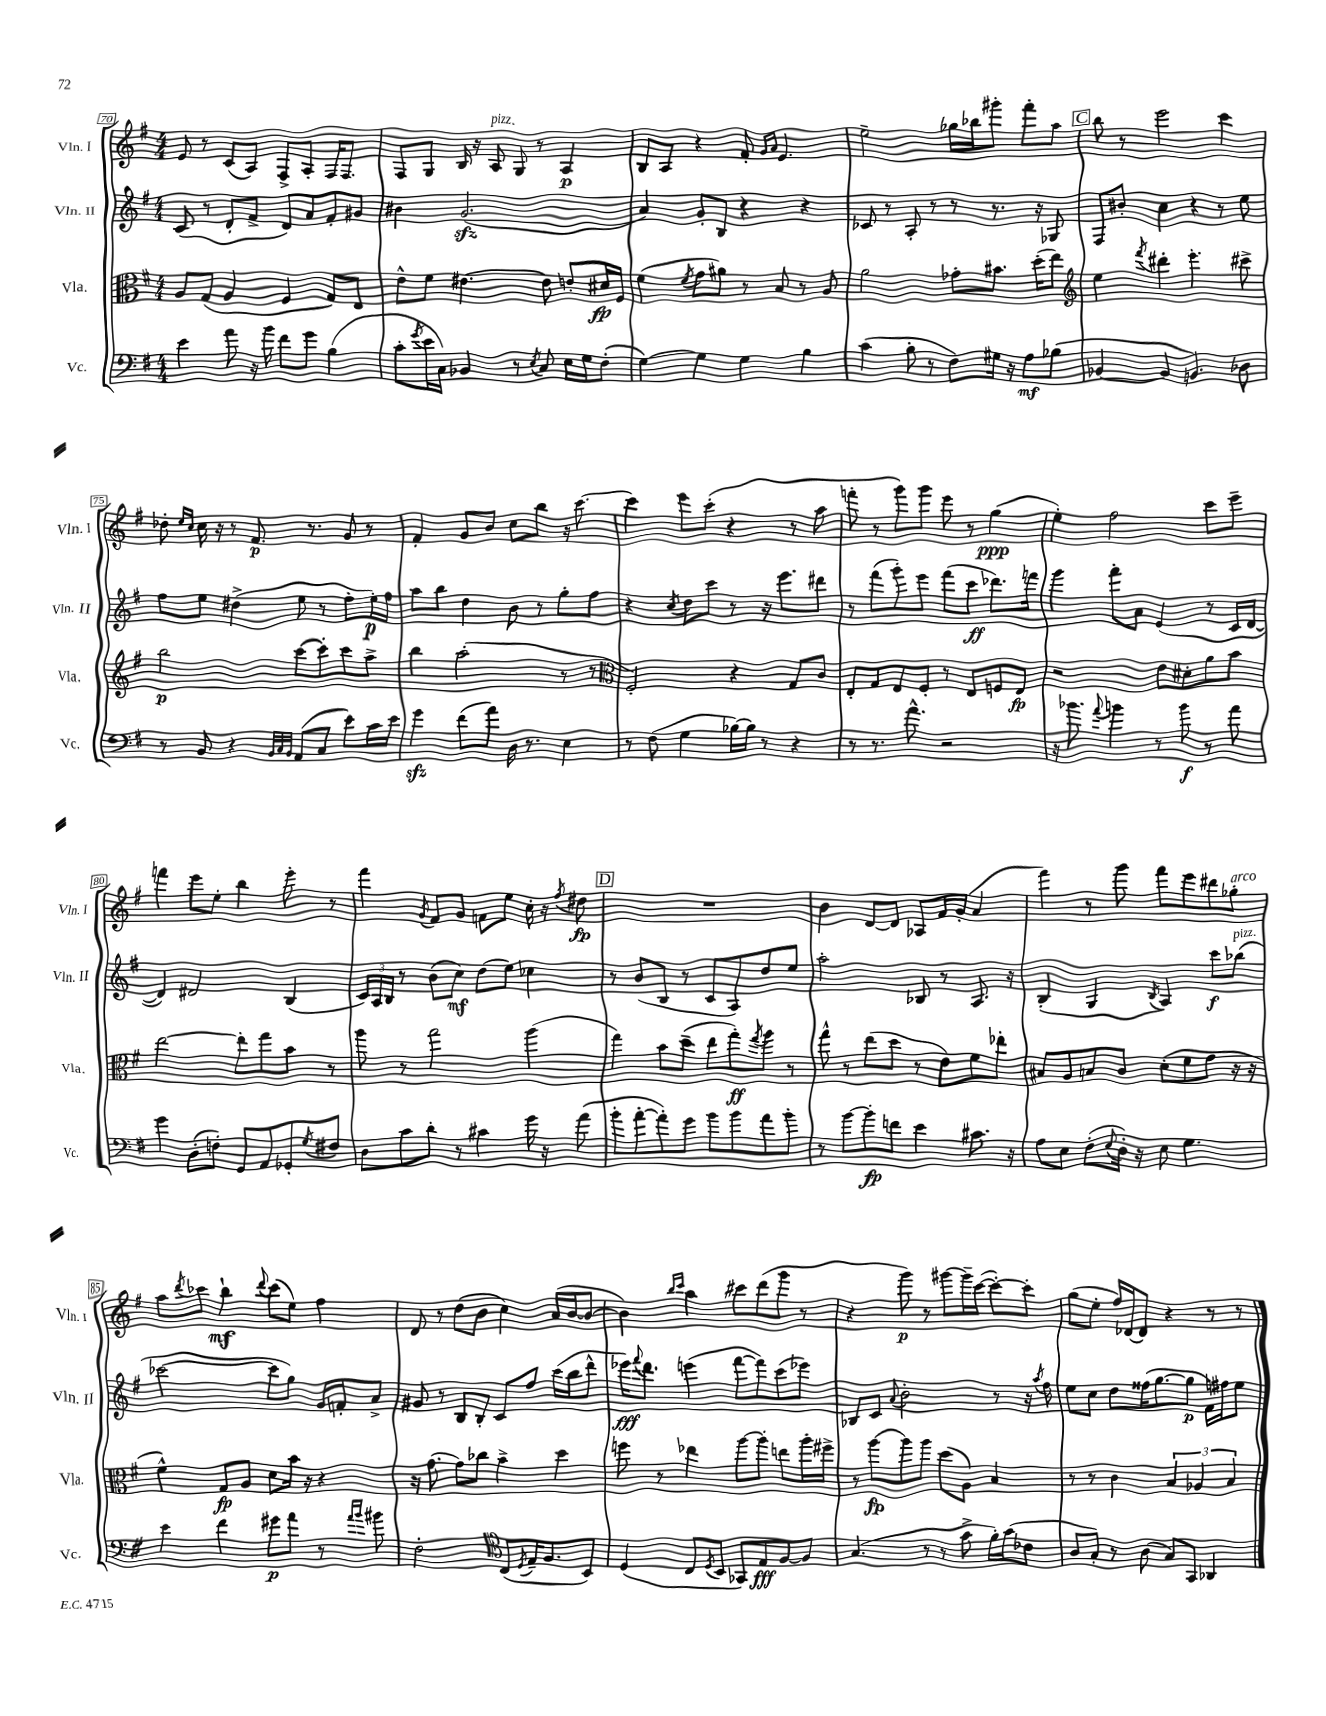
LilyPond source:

<<
\new StaffGroup <<
\new Staff = "s0" \with { instrumentName = "Vln. I" shortInstrumentName = "Vln. I" } {
    \clef treble \key g \major \numericTimeSignature \time 4/4
    e'8 r8 c'8( a8) fis8-> a8-. fis16 fis8. |
    fis8 g8 b16 r16 a8^\markup { \italic "pizz." } g8 r8 a4\p |
    b8 a8 r4 fis'8-. \grace { g'16 a'16 } e'4. |
    e''2-- ges''16 bes''16 gis'''8-. fis'''8-. a''8 |
    \mark \markup { \box "C" } b''8 r8 e'''2 c'''4 |
    des''8-. \grace { e''16 c''16 } c''16 r16 r8 fis'8.\p r8. g'8 r8 |
    fis'4-. g'8 b'8 c''8 b''8 r16 c'''8.~ |
    c'''4 e'''8 c'''8-.( r4 r8 a''8 |
    f'''8-. r8 g'''8) g'''8 e'''8 r8 g''4\ppp( |
    e''4-.) fis''2 c'''8 e'''8-- |
    f'''4 e'''8 e''8-. b''4 e'''8-. r8 |
    fis'''4 \acciaccatura { g'8 } fis'8 g'8 f'8 e''8 c''16-. r16 \acciaccatura { fis''8 } dis''8\fp |
    \mark \markup { \box "D" } R1 |
    b'4 d'8~ d'8 aes8 fis'16 g'16-.( a'4 |
    fis'''4) r8 g'''8 fis'''8 e'''8 dis'''8 ges''8-.^\markup { \italic "arco" } |
    a''8 \acciaccatura { d'''8 } ces'''8 b''4-!\mf \appoggiatura { d'''8 } ces'''8( e''8) fis''4 |
    d'8 r8 d''8( b'8 c''4) a'16( b'16~ b'8~ |
    b'4) \grace { b''16 c'''16 } a''4 cis'''8 d'''8( g'''8 r8 |
    r4 g'''8\p) r8 gis'''8~ gis'''16-- c'''16~( c'''8~-.) c'''8-. |
    g''8( e''8-. fis''16) des'16~ des'8 r4 r8 r8 \bar "|." |
}
\new Staff = "s1" \with { instrumentName = "Vln. II" shortInstrumentName = "Vln. II" } {
    \clef treble \key g \major \numericTimeSignature \time 4/4
    c'8( r8 d'8-. fis'8-> d'8) a'8 fis'8-. gis'8 |
    bis'4 g'2.\sfz( |
    a'4) g'8-. b8 r4 r4 |
    ces'8 r8 a8-. r8 r8 r8. r16 ges8 |
    \mark \markup { \box "C" } fis8 bis'8-. c''4 r4 r8 e''8 |
    fis''8 e''8 dis''4->( e''8 r8 fis''8-. e''16-.\p) fis''16 |
    a''8 b''8 d''4 b'8 r8 g''8-. fis''8 |
    r4 \acciaccatura { c''8 } d''8 c'''8 r8 r16 e'''8. dis'''8 |
    r8 fis'''8( g'''8-.) e'''8 fis'''8( c'''8\ff des'''8.) f'''16 |
    g'''4 fis'''8-. a'8 e'4( r8 c'16 d'16~ |
    d'4) dis'2 b4( |
    \tuplet 3/2 { c'16) a16 b16 } r8 b'8( c''8\mf) d''8( e''8) ces''4 |
    \mark \markup { \box "D" } r8 b'8( b8 r8 c'8 a8) d''8 e''8 |
    a''2-. bes8 r8 a8. r16 |
    b4-.( g4 \acciaccatura { b8 } a4) c'''8\f bes''8^\markup { \italic "pizz." }( |
    ces'''2~ ces'''8 g''8) g'16 f'16-. a'8-> |
    gis'8 r8 b8 b8-. c'8 fis''8 c'''16( b''16 d'''8-^ |
    ees'''16\fff) \appoggiatura { fis'''8 } d'''8. e'''4( fis'''8~ fis'''8) c'''8( ees'''8) |
    bes8 c'8 \appoggiatura { a'8 } b'2-. r8 r16 \acciaccatura { a''8 } fis''16 |
    e''8 c''8 d''8 fisis''16( g''8.~ g''8\p fis'16) fis''16 e''8 \bar "|." |
}
\new Staff = "s2" \with { instrumentName = "Vla." shortInstrumentName = "Vla." } {
    \clef alto \key g \major \numericTimeSignature \time 4/4
    a8 g8( a4 fis4 g8) e8 |
    e'8-^ fis'8 eis'4.~ eis'8 e'8-. dis'16\fp fis16 |
    fis'4( \acciaccatura { fis'8 } g'8 ais'8) r8 b8 r8 a8 |
    a'2 ges'8-. bis'8. d''16-.( e''8) |
    \mark \markup { \box "C" } \clef treble e''4 \acciaccatura { fis'''8 } dis'''4-. e'''4.-. cis'''8-> |
    b''2\p c'''8~ c'''8-. c'''8 a''8-> |
    b''4 a''2-.( r8 r8 |
    \clef alto fis2-.) r4 g8 c'8 |
    e8-. g8 e8 fis8-. r8 e8 f8 e8\fp |
    r2 e'8 dis'8-. a'8 b'8 |
    e''2~ e''8-. g''8 b'8 r8 |
    a''8 r8 g''2 a''4( |
    \mark \markup { \box "D" } g''4) b'8 d''8--( e''8 g''8-.\ff) \acciaccatura { g''8 } a''8 r8 |
    g''8-^ r8 e''8( d''8 r8 e'8) fis'8 ees''8-. |
    bis8 a8 b8 c'8 d'8-.( fis'8 g'8 r16 r16 |
    fis'4-^) g8\fp a8 d'8 b'16 r16 r4 |
    r16 g'8.~ g'8 ces''8 b'4-> d''4 |
    f''8 r8 ees''4 a''8~ a''8-. e''8 a''16-. fis''16-> |
    r8 a''8~\fp a''8 a''8 d''8( a8) b4 |
    r8 r8 c'4 \tuplet 3/2 { b4 aes4 b4 } \bar "|." |
}
\new Staff = "s3" \with { instrumentName = "Vc." shortInstrumentName = "Vc." } {
    \clef bass \key g \major \numericTimeSignature \time 4/4
    e'4 a'8 r16 b'16 fis'8 g'8 b4( |
    c'8-. \acciaccatura { g'8 } e'16 c16) bes,4 r8 \acciaccatura { e8 } c8 e16 g16 fis8-.( |
    g4~) g4 g4 b4 |
    c'4( b8-. r8 fis8) gis16 r16 a8\mf bes8( |
    \mark \markup { \box "C" } bes,4~ bes,4 b,4.) des8 |
    r8 b,8 r4 \grace { b,32 c32 b,32 } a,8( c8 e'8) c'16 e'16 |
    g'4\sfz fis'8( a'8) d16 r8. e4 |
    r8 fis8( g4 bes16~) bes16 r8 r4 |
    r8 r8. a'8.-^ r2 |
    r16 bes'8. \appoggiatura { a'8 } b'4 r8 b'8\f r8 a'8 |
    g'4 d8-.( f8-.) g,8 a,8 ges,8-. \acciaccatura { g8 } fis8 |
    d8 c'8 d'8-. r8 cis'4 g'16 r16 a'8( |
    \mark \markup { \box "D" } b'8-. a'8~-. a'8-.) g'8 b'8 b'8 a'8 b'8-. |
    r8 b'8~ b'8-.\fp f'8 e'4 cis'8. r16 |
    a8 e8 fis8-.( \appoggiatura { e8 } d16-.) r16 e8 g4. |
    e'4 fis'4 gis'8\p a'8 r8 \grace { a'16 b'16 } bis'8 |
    fis2-. \clef tenor c8( \acciaccatura { d8 } e16-- fis8. b,8) |
    d4( c8 \acciaccatura { d8 } b,8 ges,8) e8\fff fis8~ fis8 |
    g4.( r8 r8 g'8-> fis'16-.) g'16( ces'8 |
    a8 g8-.) r8 a8( g8) g,8 aes,4 \bar "|." |
}
>>
>>
\layout { \context { \Score currentBarNumber = #70 \override BarNumber.stencil = #(make-stencil-boxer 0.1 0.3 ly:text-interface::print) } }
